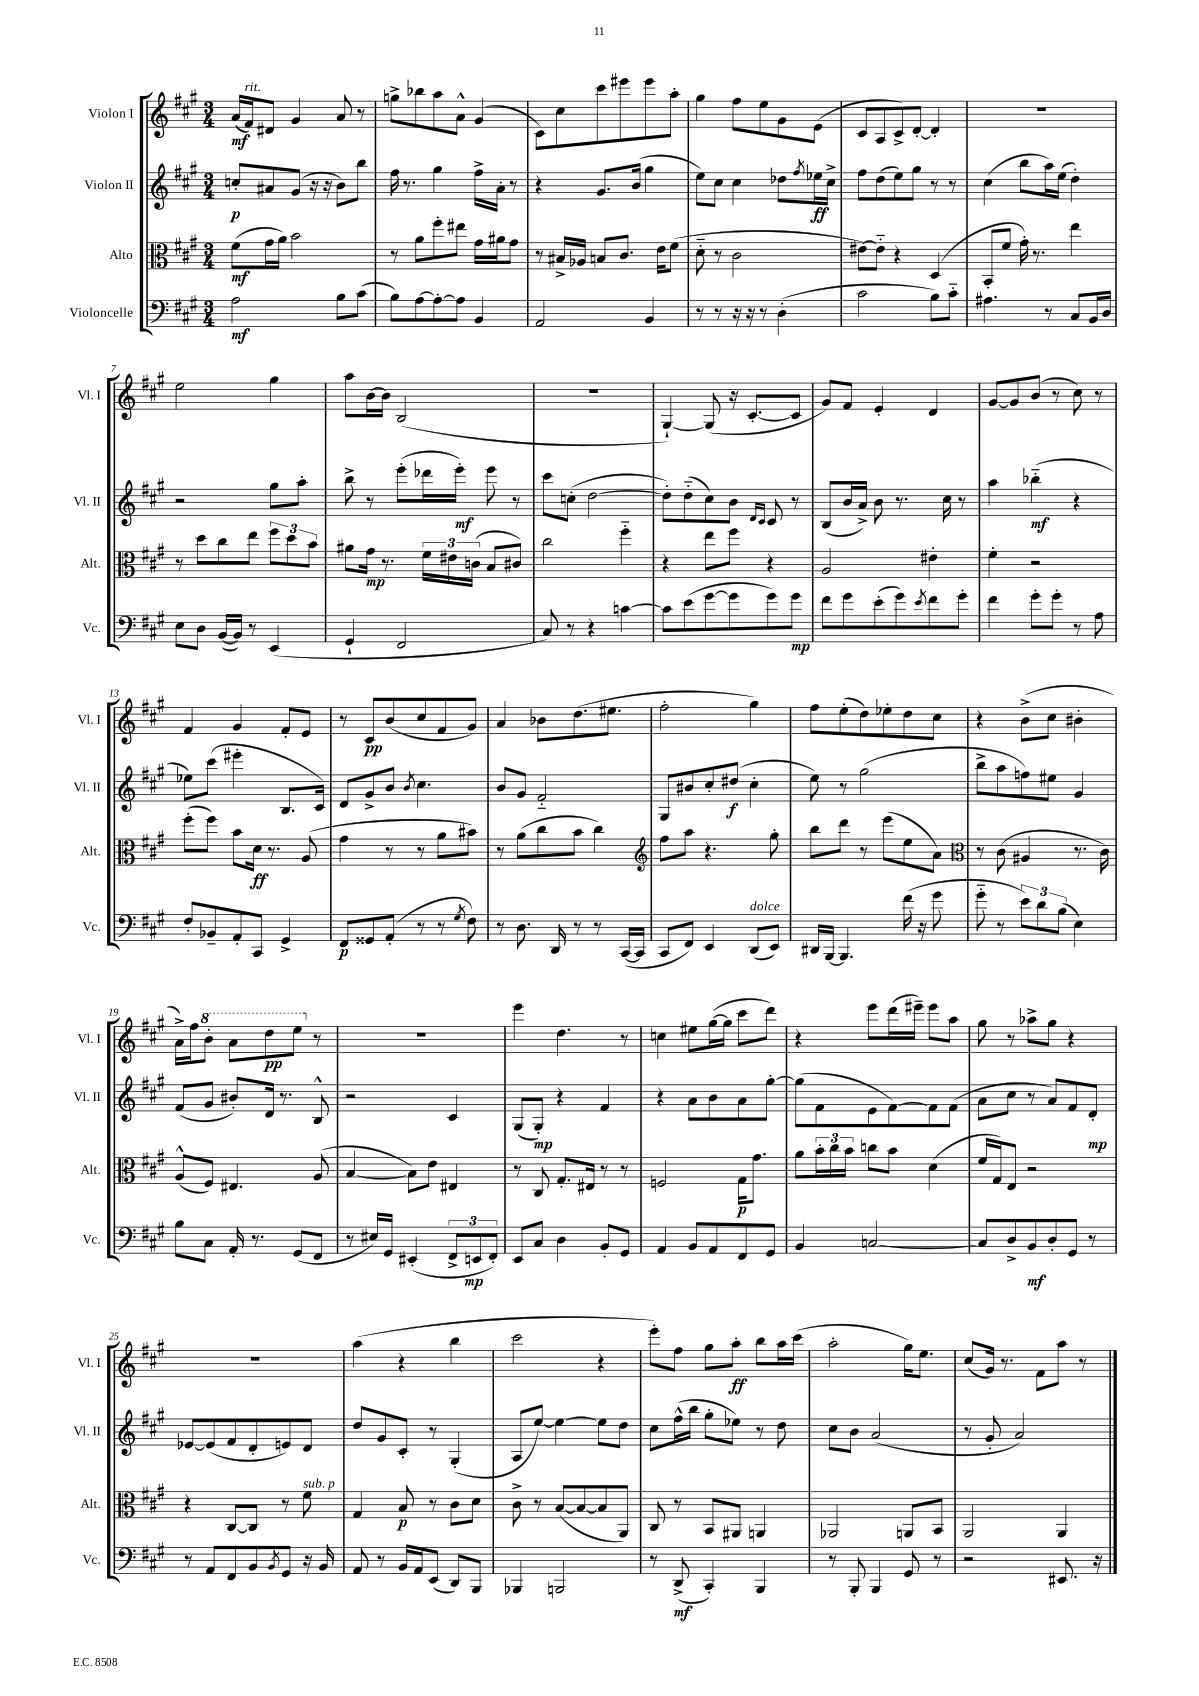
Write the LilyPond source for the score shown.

<<
\new StaffGroup <<
\new Staff = "s0" \with { instrumentName = "Violon I" shortInstrumentName = "Vl. I" } {
    \clef treble \key a \major \numericTimeSignature \time 3/4
    a'16\mf( fis'16^\markup { \italic "rit." }) dis'8 gis'4 a'8 r8 |
    g''8-> bes''8 a''8 a'8-^ gis'4( |
    cis'8) cis''8 cis'''8 eis'''8 eis'''8 a''8-. |
    gis''4 fis''8 e''8 gis'8 e'8( |
    cis'8 a8 cis'8->) d'8~-. d'4-. |
    R2. |
    e''2 gis''4 |
    a''8 b'16~ b'16 b2( |
    R2. |
    gis4~-!) gis8( r16 cis'8.~-. cis'8 |
    gis'8) fis'8 e'4-. d'4 |
    gis'8~ gis'8 b'8( r8 cis''8) r8 |
    fis'4 gis'4 fis'8-. e'8 |
    r8 cis'8\pp b'8( cis''8 fis'8 gis'8) |
    a'4 bes'8 d''8.( eis''8. |
    fis''2-. gis''4) |
    fis''8 e''8-.( d''8) ees''8-. d''8 cis''8 |
    r4 b'8->( cis''8 bis'4-. |
    a'16->) fis''16 \ottava #1 b''8-. a''8 d'''8\pp e'''8 \ottava #0 r8 |
    R2. |
    e'''4 d''4. r8 |
    c''4 eis''8 gis''16~( gis''16 cis'''8 d'''8) |
    r4 e'''8 d'''16( eis'''16--) eis'''8 a''8 |
    gis''8 r8 aes''8-> gis''8 r4 |
    R2. |
    a''4( r4 b''4 |
    cis'''2 r4 |
    e'''8-.) fis''8 gis''8 a''8-.\ff b''8 a''16 cis'''16( |
    a''2-. gis''16) e''8. |
    cis''8( gis'16) r8. fis'8 a''8 r8 \bar "|." |
}
\new Staff = "s1" \with { instrumentName = "Violon II" shortInstrumentName = "Vl. II" } {
    \clef treble \key a \major \numericTimeSignature \time 3/4
    c''8-.\p ais'8 gis'8( r16 r16 b'8) b''8 |
    fis''16 r8. gis''4 fis''16-> a'16-. r8 |
    r4 gis'8. b'16( gis''4 |
    e''8) cis''8 cis''4 des''8 \acciaccatura { fis''8 } ees''16\ff cis''16-> |
    fis''8 d''8( e''8) gis''8 r8 r8 |
    cis''4( b''8 a''16) e''16( d''4-.) |
    r2 gis''8 a''8-. |
    b''8-> r8 e'''8-.( des'''16 e'''16-.\mf) e'''8 r8 |
    cis'''8 c''8-.( d''2~ |
    d''8-.) d''8-_( cis''8) b'8 \grace { d'16 cis'16 } cis'8 r8 |
    b8( b'16 a'16->) b'8 r8. cis''16 r8 |
    a''4 bes''4-_\mf( r4 |
    ees''8) cis'''8( eis'''4-. b8. cis'16) |
    d'8 gis'8-> b'8 \acciaccatura { b'8 } cis''4. |
    b'8 gis'8 fis'2-_ |
    gis8 bis'8 cis''8-. dis''8\f( cis''4-. |
    e''8) r8 gis''2( |
    b''8-> a''8 f''8) eis''8 gis'4 |
    fis'8( gis'8 bis'8-.) d'16 r8. b8-^ |
    r2 cis'4 |
    gis8( gis8-.\mp) r4 fis'4 |
    r4 a'8 b'8 a'8 gis''8~-. |
    gis''8( fis'8 e'8 fis'8~) fis'8 fis'8( |
    a'8 cis''8 r8 a'8) fis'8 d'8-.\mp |
    ees'8~ ees'8( fis'8 d'8-. e'8) d'8 |
    d''8 gis'8 cis'8-. r8 gis4-.( |
    a8 e''8~) e''4~ e''8 d''8 |
    cis''8 fis''16-^( b''16 gis''8-. ees''8) r8 d''8 |
    cis''8 b'8 a'2( |
    r8 gis'8-. a'2) \bar "|." |
}
\new Staff = "s2" \with { instrumentName = "Alto" shortInstrumentName = "Alt." } {
    \clef alto \key a \major \numericTimeSignature \time 3/4
    fis'8\mf( gis'16 a'16) b'2 |
    r8 a'8 fis''8-. eis''8 gis'16 ais'16 gis'8 |
    r8 bis16-> aes16 b8 cis'8. e'16 fis'8( |
    d'8-_ r8 cis'2 |
    eis'8~) eis'8-_ r4 d4( |
    b,8-. fis'8 gis'16-.) r8. e''4 |
    r8 d''8 cis''8 e''8 \tuplet 3/2 { fis''8 d''8 b'8 } |
    ais'8 gis'16\mp r8. \tuplet 3/2 { fis'16 eis'16 c'16( } b8 cis'8) |
    cis''2 fis''4-_ |
    r4 e''8 fis''8 r4 |
    a2 eis'4-. |
    fis'4-. r2 |
    fis''8-.( fis''8) b'8 d'16\ff r8. a8( |
    gis'4 r8 r8 a'8 bis'8) |
    r8 a'8( cis''8 b'8 cis''4) |
    \clef treble fis''8 a''8 r4. gis''8-. |
    b''8 d'''8 r8 e'''8( e''8 a'8) |
    \clef alto r8 cis'8( ais4 r8. cis'16) |
    a8-^( fis8) eis4. a8( |
    b4~ b8) e'8 eis4 |
    r8 cis8 gis8.-. eis16 r8 r8 |
    f2 gis16\p gis'8. |
    a'8 \tuplet 3/2 { b'16-. cis''16 b'16 } c''8 b'8 d'4( |
    fis'16 gis16) e8 r2 |
    r4 cis8~ cis8 r8 fis'8^\markup { \italic "sub. p" } |
    gis4 b8\p r8 cis'8 d'8 |
    cis'8-> r8 b8~( b8~ b8 a,8) |
    cis8 r8 b,8 ais,8 a,4 |
    aes,2 a,8 b,8 |
    a,2 a,4 \bar "|." |
}
\new Staff = "s3" \with { instrumentName = "Violoncelle" shortInstrumentName = "Vc." } {
    \clef bass \key a \major \numericTimeSignature \time 3/4
    a2\mf b8 cis'8( |
    b8) a8~ a8~-. a8 b,4 |
    a,2 b,4 |
    r8 r8 r16 r16 r8 d4-.( |
    cis'2 b8) cis'8-_ |
    ais4. r8 cis8 b,16 d16 |
    e8 d8 b,16~( b,16) r8 e,4( |
    gis,4-! fis,2 |
    cis8) r8 r4 c'4~ |
    c'8 e'8( gis'8~ gis'8 gis'8) gis'8\mp |
    fis'8 gis'8 e'8-.( gis'8) \acciaccatura { e'8 } fis'8 gis'8-. |
    fis'4 gis'8-. gis'8-. r8 a8 |
    fis8-. bes,8-- a,8-. cis,8 gis,4-> |
    fis,8\p gisis,8 a,8-.( r8 r8 \acciaccatura { gis8 } fis8) |
    r8 d8. d,16 r8 r8 cis,16~( cis,16 |
    cis,8 fis,8) e,4 d,8^\markup { \italic "dolce" }( e,8) |
    dis,16 b,,16~ b,,4. fis'16( r16 gis'8 |
    gis'8-_ r8 \tuplet 3/2 { e'8) d'8 b8( } e4) |
    b8 cis8 a,16-. r8. gis,8( fis,8 |
    r8 eis16) gis,16 eis,4-.( \tuplet 3/2 { fis,8-> e,8\mp fis,8-.) } |
    e,8 cis8 d4 b,8-. gis,8 |
    a,4 b,8 a,8 fis,8 gis,8 |
    b,4 c2~ |
    c8 d8-> b,8\mf d8-. gis,8 r8 |
    r8 a,8 fis,8 b,8 \acciaccatura { b,8 } gis,8 r16 b,16 |
    a,8 r8 b,16 a,16 e,8( d,8) b,,8 |
    bes,,4 b,,2 |
    r8 d,8->\mf( cis,4-.) b,,4 |
    r8 b,,8-. b,,4 gis,8 r8 |
    r2 eis,8. r16 \bar "|." |
}
>>
>>
